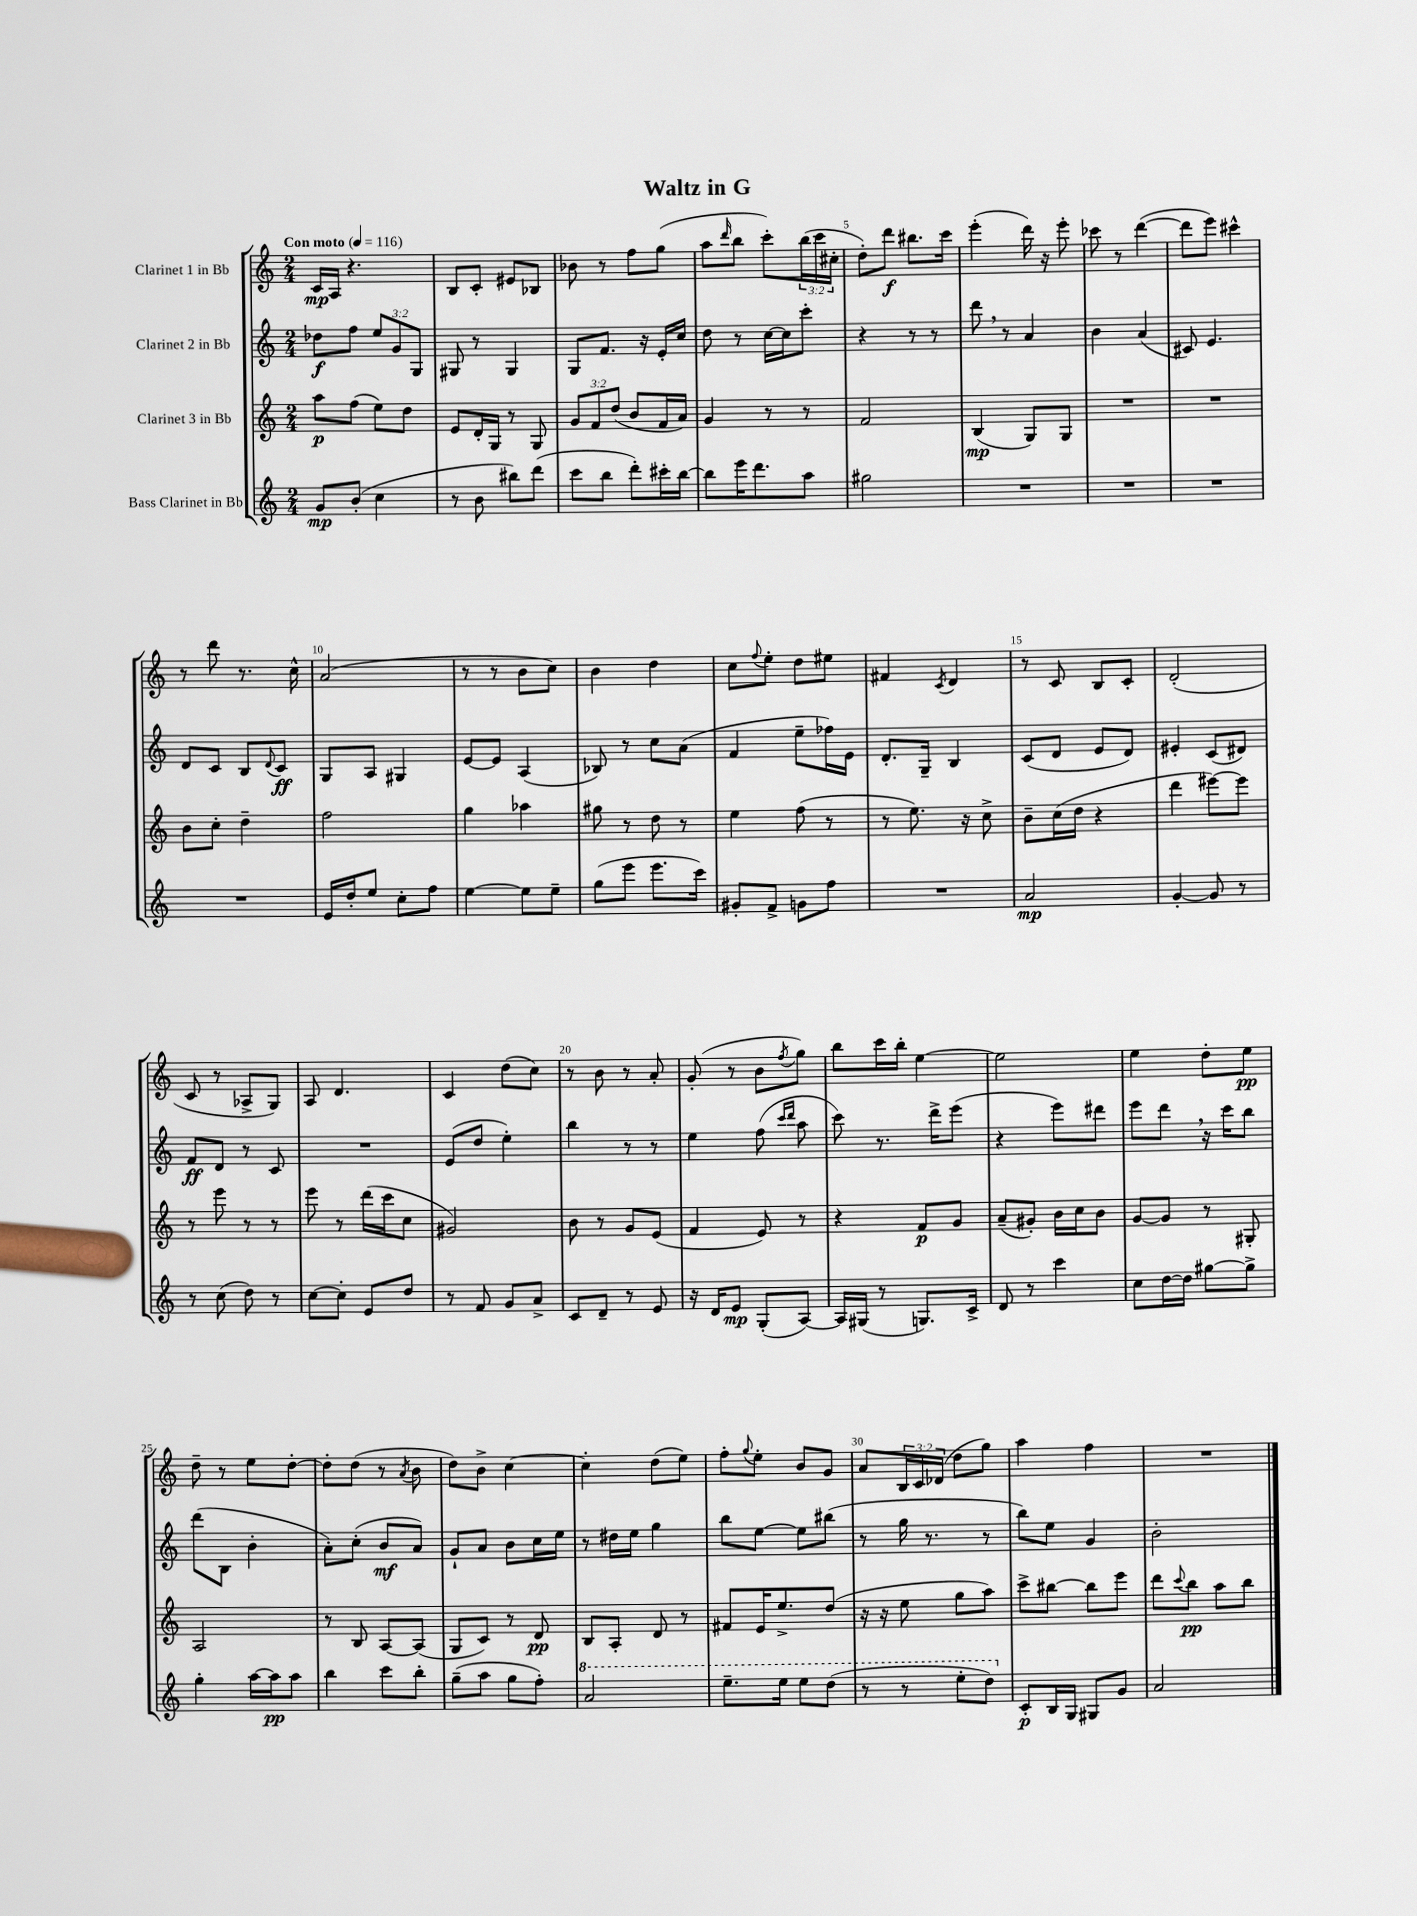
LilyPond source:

\header { title = "Waltz in G" }
<<
\new StaffGroup <<
\new Staff = "s0" \with { instrumentName = "Clarinet 1 in Bb" } {
    \clef treble \key c \major \numericTimeSignature \time 2/4 \override Staff.TupletNumber.text = #tuplet-number::calc-fraction-text \tempo "Con moto" 4 = 116
    c'16\mp a16 r4. |
    b8 c'8-. eis'8 bes8 |
    bes'8 r8 f''8 g''8( |
    a''8 \grace { d'''16 } b''8 c'''8-.) \tuplet 3/2 { b''16( c'''16 cis''16-. } |
    d''8-.) d'''8\f bis''8. c'''16 |
    e'''4-.( d'''16) r16 e'''8-. |
    ces'''8 r8 d'''4~( |
    d'''8 e'''8) cis'''4-^ |
    r8 d'''8 r8. c''16-^ |
    a'2( |
    r8 r8 b'8 c''8) |
    b'4 d''4 |
    c''8 \appoggiatura { f''8 } e''8-. d''8 eis''8 |
    fis'4 \acciaccatura { c'8 } d'4 |
    r8 c'8 b8 c'8-. |
    d'2-.( |
    c'8 r8 aes8-> g8) |
    a8 d'4. |
    c'4 d''8( c''8) |
    r8 b'8 r8 a'8-. |
    g'8-.( r8 b'8 \acciaccatura { f''8 } g''8) |
    b''8 c'''16 b''16-. e''4~ |
    e''2 |
    e''4 d''8-. e''8\pp |
    d''8-- r8 e''8 d''8~-. |
    d''8-. d''8( r8 \acciaccatura { a'8 } b'8 |
    d''8) b'8-> c''4~ |
    c''4-. d''8( e''8) |
    f''8-. \appoggiatura { g''8 } e''8-. b'8 g'8 |
    a'8 \tuplet 3/2 { b16 c'16 des'16( } d''8 g''8) |
    a''4 f''4 |
    R2 \bar "|." |
}
\new Staff = "s1" \with { instrumentName = "Clarinet 2 in Bb" } {
    \clef treble \key c \major \numericTimeSignature \time 2/4 \override Staff.TupletNumber.text = #tuplet-number::calc-fraction-text
    des''8\f f''8 \tuplet 3/2 { e''8 g'8 g8 } |
    gis8 r8 gis4 |
    g8 f'8. r16 e'16-. c''16 |
    d''8 r8 c''16~ c''16 c'''8-. |
    r4 r8 r8 |
    d'''8 \breathe r8 a'4 |
    b'4 a'4( |
    cis'8) e'4. |
    d'8 c'8 b8 \appoggiatura { d'8 } c'8\ff |
    g8 a8 gis4 |
    e'8~ e'8 a4( |
    bes8) r8 c''8 a'8( |
    f'4 e''8-- fes''16) e'16 |
    d'8.-. g16-- b4 |
    c'8( d'8 e'8 d'8) |
    eis'4-. c'8( dis'8) |
    f'8\ff d'8 r8 c'8 |
    R2 |
    e'8( d''8 e''4-.) |
    b''4 r8 r8 |
    e''4 f''8( \grace { c'''16 d'''16 } a''8 |
    c'''8) r8. d'''16-> e'''8( |
    r4 e'''8) dis'''8 |
    e'''8 d'''8 \breathe r16 c'''16 b''8 |
    d'''8( b8 b'4-. |
    a'8-.) c''8-.( b'8\mf a'8) |
    g'8-! a'8 b'8 c''16 e''16 |
    r8 dis''16 e''16 g''4 |
    b''8 e''8~ e''8 bis''8( |
    r8 g''16 r8. r8 |
    b''8) e''8 g'4 |
    b'2-. \bar "|." |
}
\new Staff = "s2" \with { instrumentName = "Clarinet 3 in Bb" } {
    \clef treble \key c \major \numericTimeSignature \time 2/4 \override Staff.TupletNumber.text = #tuplet-number::calc-fraction-text
    a''8\p f''8( e''8) d''8 |
    e'8 d'16-. g16 r8 g8 |
    \tuplet 3/2 { g'8 f'8 d''8( } b'8 f'16 a'16) |
    g'4 r8 r8 |
    f'2 |
    b4\mp( g8) g8 |
    R2 |
    R2 |
    b'8 c''8-. d''4-- |
    f''2 |
    g''4 aes''4 |
    gis''8 r8 d''8 r8 |
    e''4 f''8( r8 |
    r8 e''8.) r16 c''8-> |
    b'8-- c''16( d''16 r4 |
    d'''4 eis'''8~) eis'''8 |
    r8 e'''8 r8 r8 |
    e'''8 r8 d'''16( c'''16 c''8 |
    gis'2) |
    b'8 r8 g'8 e'8( |
    f'4 e'8) r8 |
    r4 f'8\p g'8 |
    a'8--( gis'8-.) b'16 c''16 b'8 |
    g'8~ g'8 r8 gis8-. |
    a2 |
    r8 b8 a8~ a8( |
    g8 c'8) r8 d'8\pp |
    b8 a8-. d'8 r8 |
    fis'8 e'16 e''8.-> d''8( |
    r16 r16 e''8 g''8 a''8) |
    c'''8-> bis''8~ bis''8 e'''8 |
    d'''8 \appoggiatura { c'''8 } b''8\pp a''8 b''8 \bar "|." |
}
\new Staff = "s3" \with { instrumentName = "Bass Clarinet in Bb" } {
    \clef treble \key c \major \numericTimeSignature \time 2/4
    g'8\mp b'8-.( c''4 |
    r8 b'8 bis''8) d'''8( |
    c'''8 b''8 d'''8-.) cis'''16-. b''16~ |
    b''8 e'''16 d'''8. a''8 |
    gis''2 |
    R2 |
    R2 |
    R2 |
    R2 |
    e'16 d''16-. e''8 c''8-. f''8 |
    e''4~ e''8 e''8-- |
    g''8( e'''8 e'''8. c'''16) |
    gis'8-. f'8-> g'8 f''8 |
    R2 |
    a'2\mp |
    g'4~-. g'8 r8 |
    r8 c''8( d''8) r8 |
    c''8~ c''8-. e'8 d''8 |
    r8 f'8 g'8 a'8-> |
    c'8 d'8-- r8 e'8 |
    r16 d'16 e'8\mp g8-.( a8~) |
    a16 gis16( r8 g8.) c'16-> |
    d'8 r8 c'''4 |
    c''8 d''16~ d''16 gis''8~ gis''8-> |
    g''4-. a''16~ a''16\pp a''8 |
    b''4 c'''8 b''8-. |
    g''8--( a''8 g''8 f''8-.) |
    \ottava #1 a''2 |
    e'''8.-- e'''16 e'''8 d'''8( |
    r8 r8 e'''8-. d'''8) \ottava #0 |
    c'8-.\p b16 g16 gis8 g'8 |
    a'2 \bar "|." |
}
>>
>>
\layout { \context { \Score \override BarNumber.break-visibility = ##(#f #t #t) barNumberVisibility = #(every-nth-bar-number-visible 5) } }
